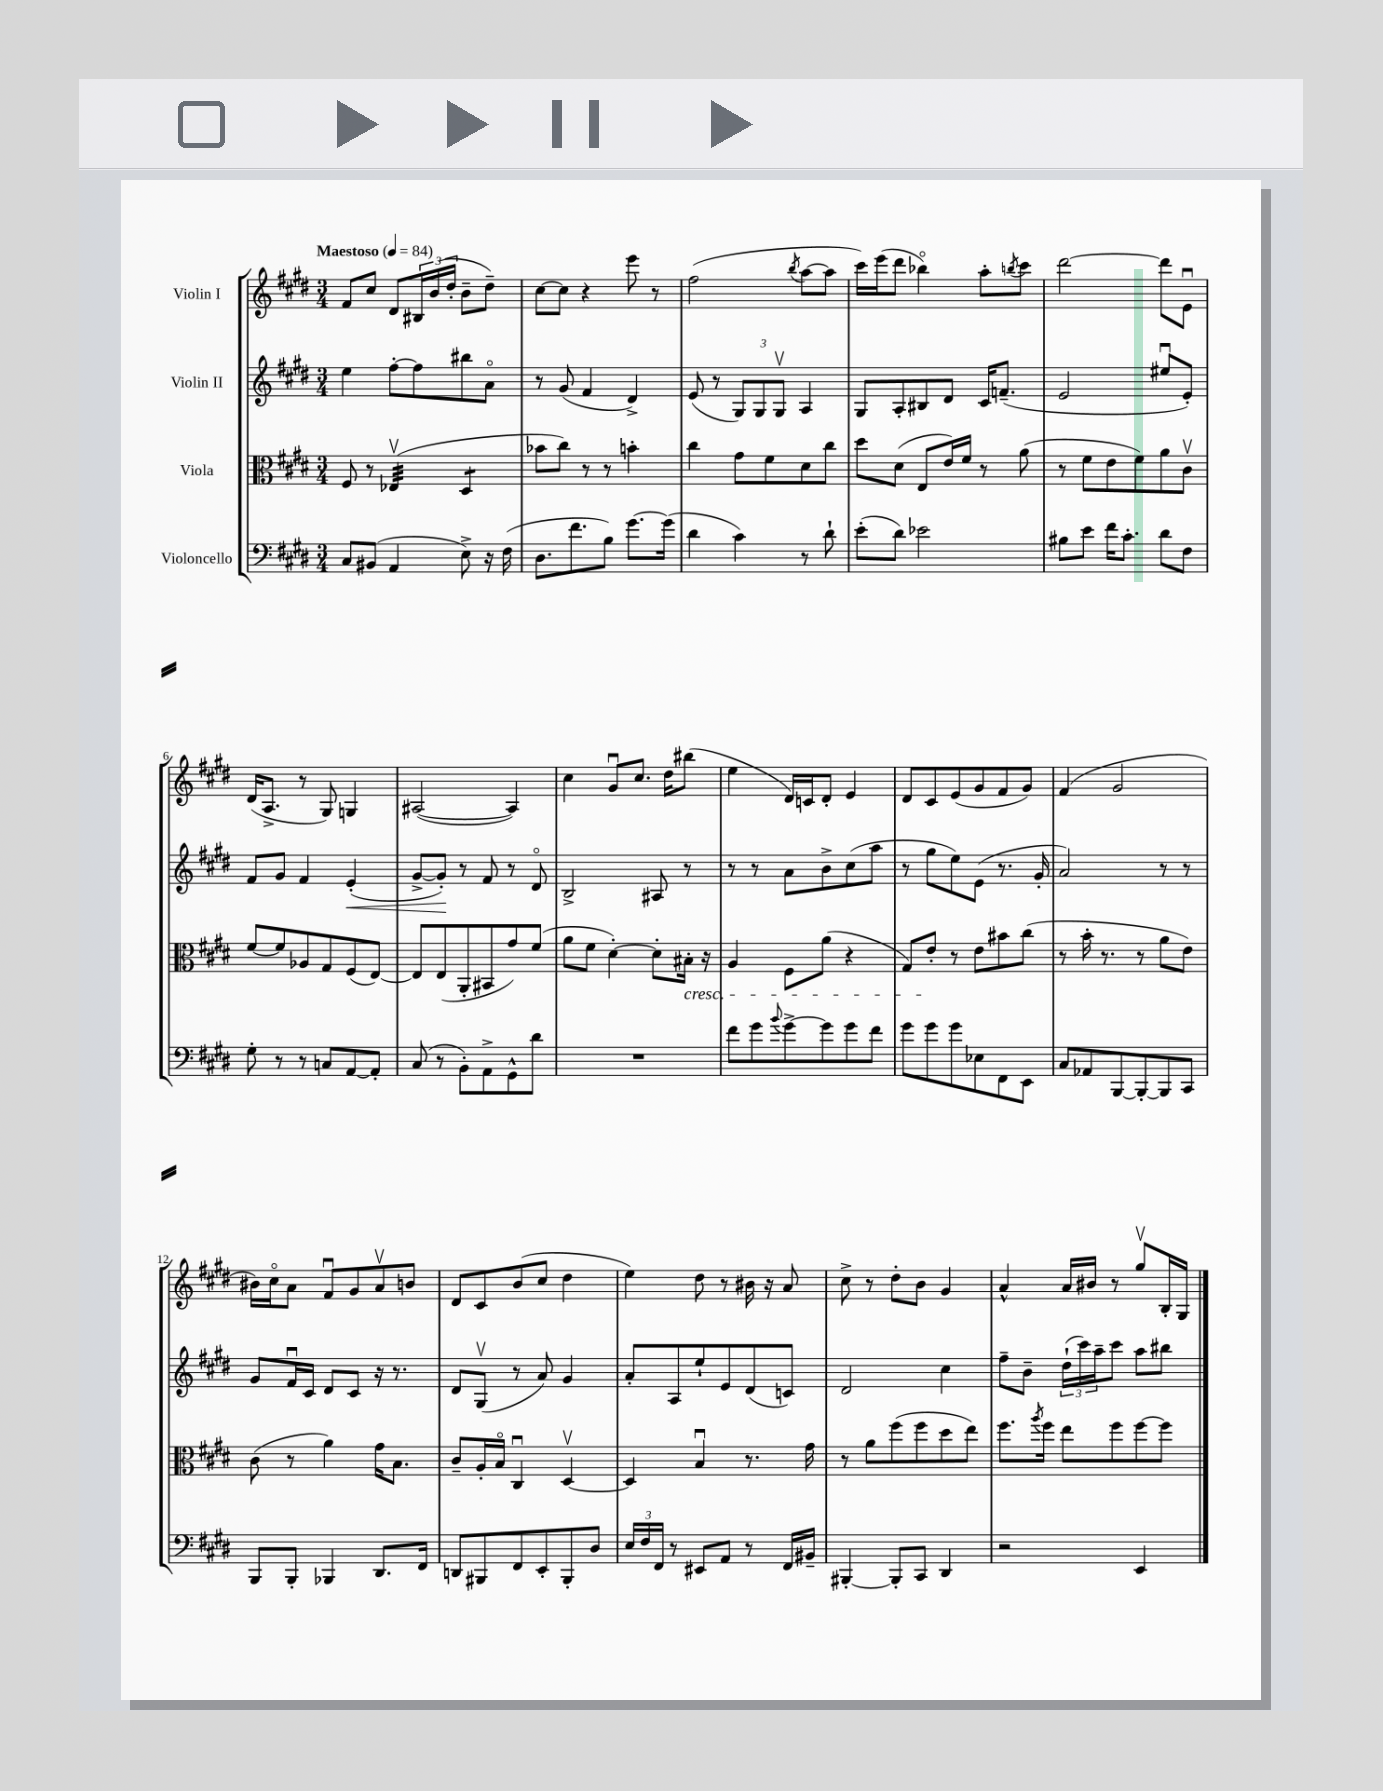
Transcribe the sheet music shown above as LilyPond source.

<<
\new StaffGroup <<
\new Staff = "s0" \with { instrumentName = "Violin I" } {
    \clef treble \key e \major \numericTimeSignature \time 3/4 \tempo "Maestoso" 4 = 84
    fis'8 cis''8 dis'8 \tuplet 3/2 { bis16 b'16( dis''16-. } b'8-- dis''8--) |
    cis''8~ cis''8 r4 e'''8 r8 |
    fis''2( \acciaccatura { b''8 } a''8~ a''8 |
    cis'''16) e'''16( dis'''8 bes''4\flageolet) a''8-. \acciaccatura { b''8 } cis'''8 |
    dis'''2~ dis'''8 e'8\downbow |
    dis'16( a8.-> r8 gis8) g4 |
    ais2~( ais4) |
    cis''4 gis'8\downbow cis''8. dis''16 bis''8( |
    e''4 dis'16) c'16 dis'8-. e'4 |
    dis'8 cis'8 e'8( gis'8 fis'8 gis'8) |
    fis'4( gis'2 |
    bis'16) cis''16\flageolet a'8 fis'8\downbow gis'8 a'8\upbow b'8 |
    dis'8 cis'8 b'8( cis''8 dis''4 |
    e''4) dis''8 r8 bis'16 r16 a'8 |
    cis''8-> r8 dis''8-. b'8 gis'4 |
    a'4-^ a'16 bis'16 r8 gis''8\upbow b16-. gis16 \bar "|." |
}
\new Staff = "s1" \with { instrumentName = "Violin II" } {
    \clef treble \key e \major \numericTimeSignature \time 3/4
    e''4 fis''8~-. fis''8 bis''8 a'8\flageolet |
    r8 gis'8( fis'4 dis'4->) |
    e'8( r8 \tuplet 3/2 { gis8) gis8 gis8\upbow } a4 |
    gis8 a8-. bis8 dis'8 cis'16 f'8.--( |
    e'2 eis''8\downbow e'8-.) |
    fis'8 gis'8 fis'4 e'4-.\<( |
    gis'8~-> gis'8-.\!) r8 fis'8 r8 dis'8\flageolet |
    b2-> ais8 r8 |
    r8 r8 a'8 b'8-> cis''8( a''8 |
    r8 gis''8 e''8) e'8( r8. gis'16-. |
    a'2) r8 r8 |
    gis'8 fis'16\downbow cis'16 dis'8 cis'8 r16 r8. |
    dis'8 gis8\upbow( r8 a'8) gis'4 |
    a'8-. a8 e''8-! e'8 dis'8( c'8) |
    dis'2 cis''4 |
    fis''8-- b'8-- \tuplet 3/2 { dis''16-!( cis'''16) a''16-- } cis'''8 a''8 bis''8 \bar "|." |
}
\new Staff = "s2" \with { instrumentName = "Viola" } {
    \clef alto \key e \major \numericTimeSignature \time 3/4
    fis8 r8 ees4:32\upbow( dis4:8 |
    bes'8 cis''8) r8 r8 b'4-. |
    cis''4 gis'8 fis'8 dis'8 cis''8 |
    dis''8 dis'8( e8 e'16) fis'16 r8 a'8( |
    r8 fis'8 e'8 fis'8) a'8 cis'8\upbow |
    fis'8~ fis'8 aes8 gis8 fis8( e8~) |
    e8 e8( a,8-. bis,8 gis'8) fis'8( |
    a'8 fis'8 dis'4~-.) dis'8-. bis16-.\cresc r16 |
    a4 fis8 a'8( r4 |
    gis8) e'8-.\! r8 e'8 bis'8 cis''8( |
    r8 b'16-. r8. r8 a'8 e'8) |
    cis'8( r8 a'4) gis'16 b8. |
    cis'8-- a16-. b16\flageolet cis4\downbow dis4~\upbow |
    dis4 b4\downbow r8. gis'16 |
    r8 a'8 fis''8( fis''8 dis''8 e''8) |
    fis''8. \acciaccatura { a''8 } fis''16 e''8 fis''8 fis''8~ fis''8 \bar "|." |
}
\new Staff = "s3" \with { instrumentName = "Violoncello" } {
    \clef bass \key e \major \numericTimeSignature \time 3/4
    cis8 bis,8( a,4 e8->) r16 fis16( |
    dis8. fis'8. b8) gis'8.~ gis'16( |
    dis'4 cis'4) r8 dis'8-! |
    e'8-.( dis'8) ees'2 |
    bis8 e'8 fis'16 cis'8.-. dis'8 fis8 |
    gis8-. r8 r8 c8 a,8~ a,8-. |
    cis8( r8 b,8-.) a,8-> gis,8-^ dis'8 |
    R2. |
    fis'8 gis'8 \appoggiatura { b'8 } gis'8~-> gis'8 gis'8 fis'8 |
    gis'8 gis'8 gis'8 ees8 fis,8 e,8 |
    cis8 aes,8 b,,8~ b,,8~-. b,,8 cis,8 |
    b,,8 b,,8-. bes,,4 dis,8. fis,16 |
    d,8 bis,,8 fis,8 e,8-. bis,,8-. dis8 |
    \tuplet 3/2 { e16 fis16 fis,16 } r8 eis,8 a,8 r8 fis,16 bis,16-- |
    bis,,4~-. bis,,8-. cis,8 dis,4 |
    r2 e,4 \bar "|." |
}
>>
>>
